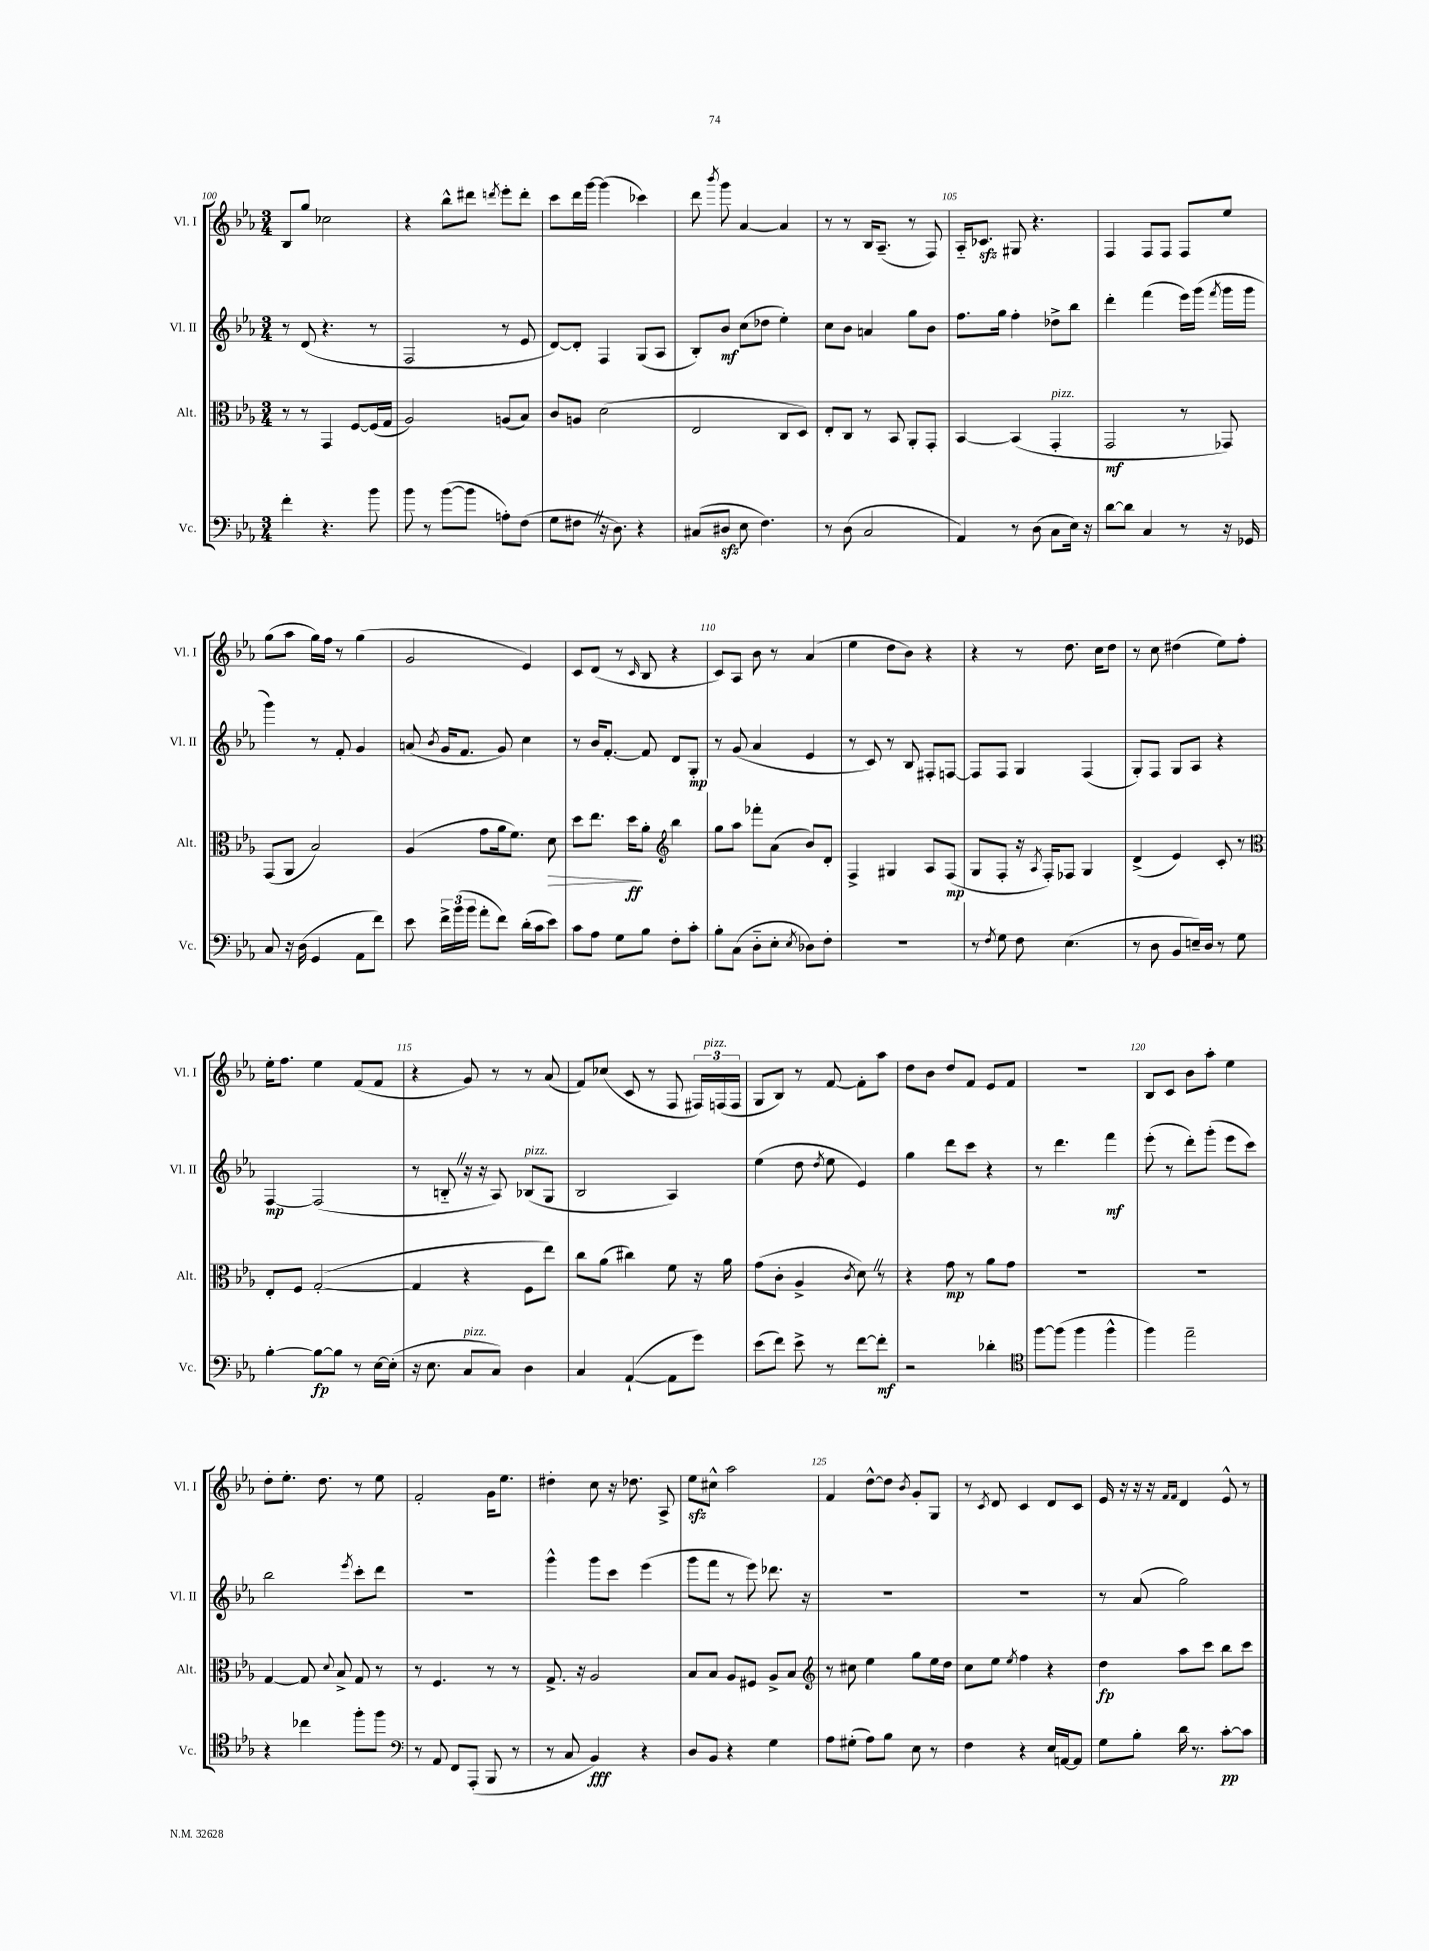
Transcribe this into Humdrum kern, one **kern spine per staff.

**kern	**kern	**kern	**kern
*staff4	*staff3	*staff2	*staff1
*clefF4	*clefC3	*clefG2	*clefG2
*k[b-e-a-]	*k[b-e-a-]	*k[b-e-a-]	*k[b-e-a-]
*M3/4	*M3/4	*M3/4	*M3/4
4f'\	8r	8r	8B-/L
.	8r	(8d/	8gg/J
4.r	4GG/	4.r	2cc-\
.	[8F/L	.	.
8b-\	(16F/]L	8r	.
.	16G/JJ	.	.
=	=	=	=
8b-\	2A-/)	2F/	4r
8r	.	.	.
([8b-\L	.	.	8bb-^^\L
8b-\]J	.	.	8ddd#\J
.	.	.	8qddd/
8A'\L)	(8A/L	8r	8eee-'\L
(8F\J	8B-/J)	8e-/	8ddd'\J
=	=	=	=
8G\L	8c/L	[8d/L)	8ccc\L
8F#\J	8A/J	8d'/]J	16ddd\L
.	.	.	[16ggg\JJ
16r	(2d\	4F/	(4ggg\]
8.D\)	.	.	.
4r	.	(8G/L	4ccc-\)
.	.	8A-/J	.
=	=	=	=
(8C#/L	2E-/	8B-'/L)	8ddd\
.	.	.	8qbbb-/
8D#/J	.	8b-/J	8ggg\
8E-\	.	(8cc\L	[4a-/
4.F\)	.	8dd-\J	.
.	8C/L	4ee-'\)	4a-/]
.	8D/J)	.	.
=	=	=	=
8r	8E-'/L	8cc\L	8r
(8D\	8C/J	8b-\J	8r
2C/	8r	4a/	16B-/LK
.	.	.	(8.A-~/J
.	8BB-/	.	.
.	8AA-'/L	8gg\L	8r
.	8GG'/J	8b-\J	8F/)
=	=	=	=
4AA-/)	[4BB-/	8.ff\L	16A-'~/LK
.	.	.	8.c-/J
.	.	16gg\Jk	.
8r	(4BB-/]	4ff'\	8G#/
(8D\	.	.	4.r
8C\L	4GG'/	8dd-^\L	.
16E-\Jk)	.	8bb-\J	.
16r	.	.	.
=	=	=	=
[8d\L	2GG/	4ddd'\	4F/
8d\]J	.	.	.
4C/	.	(4fff\	8F/L
.	.	.	8F/J
8r	8r	16eee-\LL)	8F/L
.	.	(16ggg\JJ	.
.	.	8qfff/	.
16r	8GG-/)	16ggg\LL	8ee-/J
16GG-/	.	16ggg\JJ	.
=	=	=	=
8C/	(8GG/L	4ggg\)	(8gg\L
16r	8AA-/J	.	8aa-\J
(16D\	.	.	.
4GG/	2B-/)	8r	16gg\LL)
.	.	.	16ff\JJ
.	.	8f'/	8r
8AA-\L	.	4g/	(4gg\
8f\J)	.	.	.
=	=	=	=
8e-\	(4A-/	(8a/	2g/
.	.	8qb-/	.
24f^\LL	.	16g/LK	.
(24b-\	.	.	.
.	.	8.f/J	.
24b-\JJ	.	.	.
8a-'\L	8g\L	.	.
8f\J)	16a-\k	8g/)	.
.	8.f\J)	.	.
(16d'\LL	.	4cc\	4e-/)
16c\J	.	.	.
8e-\J)	8d\	.	.
=	=	=	=
8c\L	8dd\L	8r	8c/L
8A-\J	8.ee-\J	16b-/LK	(8d/J
.	.	[8.f'/J	.
8G\L	.	.	8r
.	16dd\LK	.	.
.	.	.	16qqc/
8B-\J	8a-'\J	8f/]	8B-/
*	*clefG2	*	*
8F'\L	4bb-\	8d/L	4r
8c'\J	.	8G'/J	.
=	=	=	=
8B-'\L	8gg\L	8r	8c/L)
(8C\J	8aa-\J	(8g/	8A-/J
8D'~\L	8fff-'\L	4a-/	8b-\
8E-'\J	(8a-\J	.	8r
8qE-/	.	.	.
8D-\L)	8b-/L)	4e-/	(4a-/
8F'\J	8d'/J	.	.
=	=	=	=
2.r	4F^/	8r	4ee-\
.	.	8c/)	.
.	4G#/	8r	8dd\L
.	.	8B-/	8b-\J)
.	8A-/L	8F#'/L	4r
.	(8F/J	[8F/J	.
=	=	=	=
8r	8G/L	8F/]L	4r
8qF/	.	.	.
8G\	8F'/J	8F/J	.
8F\	16r	4G/	8r
.	8qA-/	.	.
.	16F'/LK)	.	.
(4.E-\	8F-/J	.	8.dd\
.	4G/	(4F/	.
.	.	.	16cc\LK
.	.	.	8dd\J
=	=	=	=
8r	(4d^/	8G'/L)	8r
8D\	.	8F/J	8cc\
8BB-/L	4e-/)	8G/L	(4dd#\
16E~/L)	.	8A-/J	.
16D/JJ	.	.	.
8r	8c'/	4r	8ee-\L)
8G\	8r	.	8ff'\J
=	=	=	=
*	*clefC3	*	*
[4B-'\	8E-'/L	[4F/	16ee-'\LK
.	.	.	8.ff\J
.	8F/J	.	.
8B-\_L	([2G'/	(2F/]	4ee-\
8B-\]J	.	.	.
8r	.	.	(8f/L
[16E-\LL	.	.	8f/J
(16E-'\]JJ	.	.	.
=	=	=	=
16r	4G/]	8r	4r
8.E-\	.	.	.
.	.	8B'~/	.
8C/L	4r	16r	8g/)
.	.	16r	.
8C/J)	.	8A-/)	8r
4D\	8F\L	(8B-/L	8r
.	8ee-\J)	8G/J	(8a-/
=	=	=	=
4C/	8cc\L	2B-/	8f/L)
.	(8a-\J	.	(8cc-/J
([4AA-`/	4cc#\)	.	8c/
.	.	.	8r
8AA-\]L	8f\	4A-/)	8F/
8g\J)	16r	.	24F#/LL)
.	.	.	(24F/
.	16a-\	.	.
.	.	.	24F/JJ
=	=	=	=
(8e-\L	(8g\L	(4ee-\	8G/L
8f\J)	8c'\J	.	8B-/J)
8e-^\	4A-^/	8dd\	8r
.	.	8qdd/	.
8r	.	8ee-\	[8f/
.	8qc/	.	.
[8f\L	8d\)	4e-/)	8f'\]L
8f'\]J	8r	.	8aa-\J
=	=	=	=
2r	4r	4gg\	8dd\L
.	.	.	8b-\J
.	8g\	8ddd\L	8dd/L
.	8r	8ccc\J	8f/J
4d-'\	8a-\L	4r	8e-/L
.	8g\J	.	8f/J
=	=	=	=
*clefC4	*	*	*
[8ff\L	2.r	8r	2.r
(8ff\]J	.	4.ddd\	.
4ff\	.	.	.
4ff^^\	.	4fff\	.
=	=	=	=
4ff\)	2.r	(8eee-'\	8B-/L
.	.	8r	8c/J
2ee-~\	.	8ddd'\L)	8b-\L
.	.	(8ggg'\J	8aa-'\J
.	.	8eee-\L	4ee-\
.	.	8ccc\J)	.
=	=	=	=
4r	[4G/	2bb-\	8dd'\L
.	.	.	8.ee-'\J
4cc-\	8G/]	.	.
.	.	.	8.dd\
.	8qqd/	.	.
.	8B-^/	.	.
.	.	8qeee-/	.
8ff'\L	8G/	8ccc'\L	8r
8ff\J	8r	8ddd\J	8ee-\
=	=	=	=
*clefF4	*	*	*
8r	8r	2.r	2f'/
8AA-/	4.F/	.	.
8FF/L	.	.	.
(8AAA-'/J	.	.	.
8BBB-/	8r	.	16g\LK
.	.	.	8.ee-\J
8r	8r	.	.
=	=	=	=
8r	8.G^/	4ggg^^\	4dd#'\
8C/	.	.	.
.	16r	.	.
4BB-/)	2A-/	8ggg\L	8cc\
.	.	8ccc\J	16r
.	.	.	8.dd-\
4r	.	(4eee-\	.
.	.	.	8A-^/
=	=	=	=
8D/L	8B-/L	8ggg\L	8ee-\L
8BB-/J	8B-/J	8fff\J	8cc#^^\J
4r	8A-/L	8r	2aa-\
.	8F#/J	8eee-\)	.
4G\	8A-^/L	8.ddd-\	.
.	8B-/J	.	.
.	.	16r	.
=	=	=	=
*	*clefG2	*	*
8A-\L	8r	2.r	4f/
(8G#'\J	8cc#\	.	.
8A-\L)	4ee-\	.	[8dd^^\L
8B-\J	.	.	8dd\]J
.	.	.	8qb-/
8E-\	8gg\L	.	8g'/L
8r	16ee-\L	.	8G/J
.	16dd\JJ	.	.
=	=	=	=
4F\	8cc\L	2.r	8r
.	.	.	8qc/
.	8ee-\J	.	8d/
.	8qee-/	.	.
4r	4ff\	.	4c/
16E-/LL	4r	.	8d/L
[16AA/J	.	.	.
8AA/]J	.	.	8c/J
=	=	=	=
8G\L	4dd\	8r	16e-/
.	.	.	16r
8B-'\J	.	(8a-/	16r
.	.	.	16r
.	.	.	16qqf/LL
.	.	.	16qqf/JJ
16d\	8aa-\L	2gg\)	4d/
8.r	.	.	.
.	8ccc\J	.	.
[8c'\L	8bb-\L	.	8e-^^/
8c\]J	8ccc\J	.	8r
==	==	==	==
*-	*-	*-	*-
